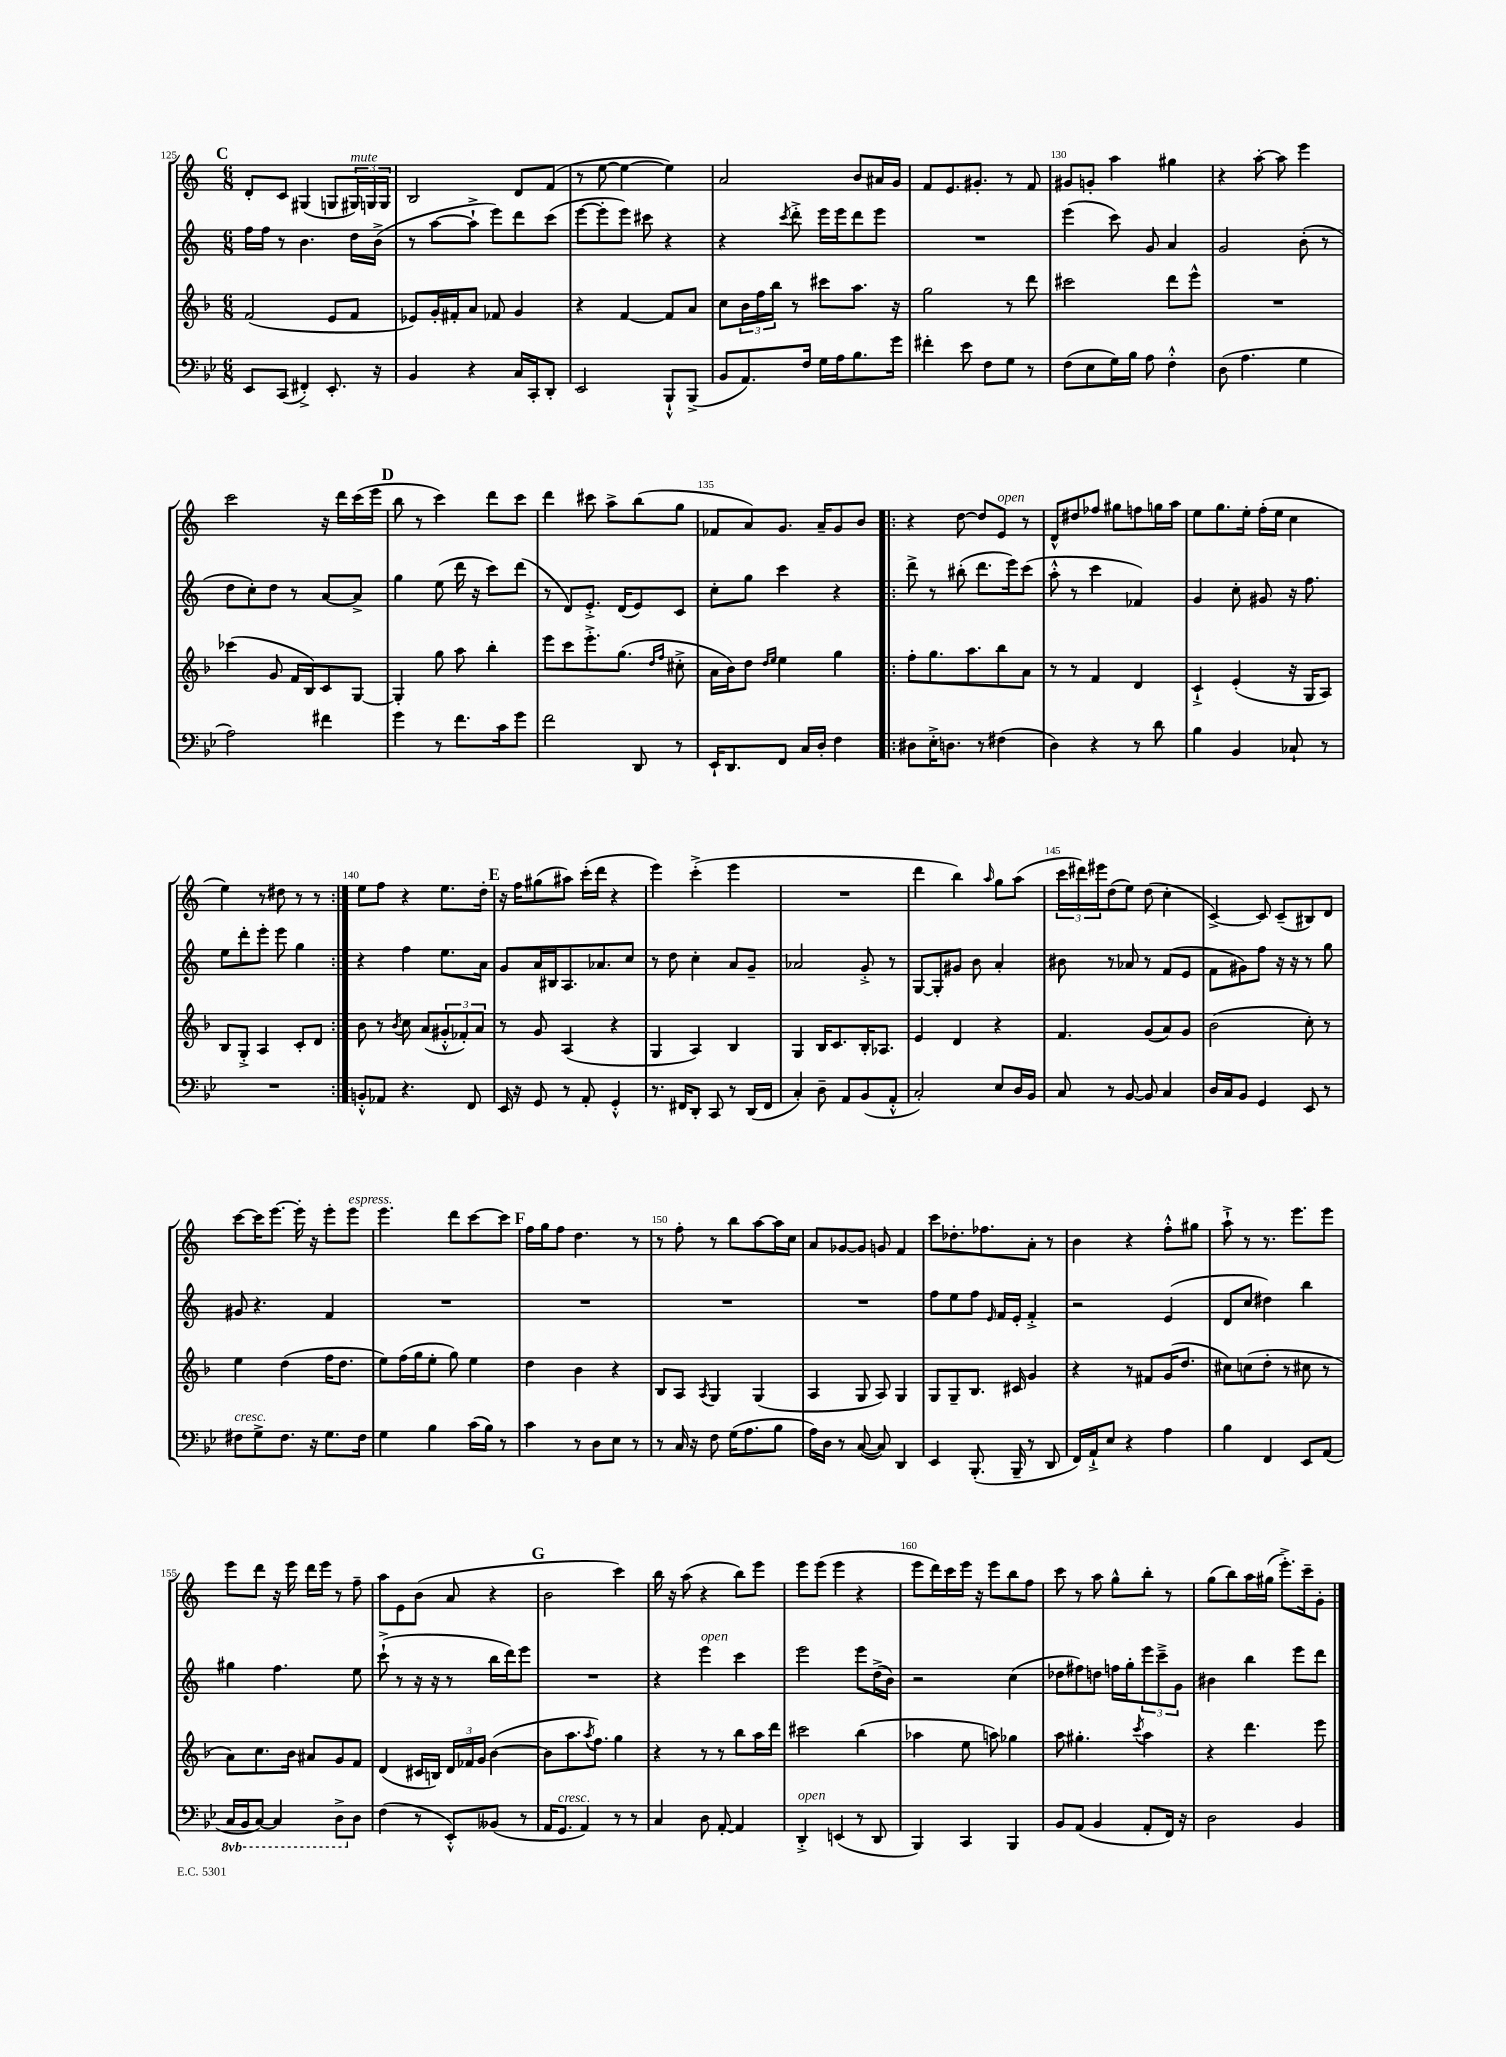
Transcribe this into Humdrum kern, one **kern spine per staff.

**kern	**kern	**kern	**kern
*staff4	*staff3	*staff2	*staff1
*clefF4	*clefG2	*clefG2	*clefG2
*k[b-e-]	*k[b-]	*k[]	*k[]
*M6/8	*M6/8	*M6/8	*M6/8
8EE-/L	(2f/	16ff\LL	8d'/L
.	.	16ff\JJ	.
(8CC/J	.	8r	8c/J
4FF#'^/)	.	4.b\	(4G#/
8.EE-'/	8e/L	.	8G/L
.	8f/J	16dd\LL	24G#/L)
.	.	.	24G/
16r	.	(16b^\JJ	.
.	.	.	24G/JJ
=	=	=	=
4BB-/	8e-/L)	8r	2B/
.	16g'/L	[8aa\L	.
.	16f#'/J	.	.
4r	8a/J	8aa`^\]J	.
.	8f-/	8eee\L)	.
16C/LL	4g/	8ddd\	8d/L
16CC'/J	.	.	.
8DD'/J	.	(8ccc\J	(8f/J
=	=	=	=
2EE-/	4r	[8eee\L	8r
.	.	8eee'\]	[8ee\
.	[4f/	8eee\J)	4ee\_
.	.	8ccc#\	.
8BBB-`^^/L	8f/]L	4r	4ee\])
(8BBB-^/J	8a/J	.	.
=	=	=	=
8BB-/L	8cc\L	4r	2a/
8.AA/)	24b-\L	.	.
.	24ff\	.	.
.	24bb-\JJ	.	.
.	.	8qccc/	.
.	8r	8ddd'^\	.
16F/Jk	.	.	.
16G\LL	8ccc#\L	16eee\LL	.
16A\J	.	16eee\J	.
8.B-\	8.aa\J	8ddd\	8b/L
.	.	8eee\J	16a#/L
16g\Jk	16r	.	16g/JJ
=	=	=	=
4f#'\	2gg\	2.r	8f/L
.	.	.	8.e/
8e-\	.	.	.
.	.	.	8.g#'/J
8F\L	.	.	.
8G\J	8r	.	8r
8r	8ddd\	.	8f/
=	=	=	=
(8F\L	2ccc#\	(4eee\	8g#/L
8E-\	.	.	8g'/J
16G\L)	.	8ccc\)	4aa\
16B-\JJ	.	.	.
8A\	.	8g/	.
4F'^^\	8ddd\L	4a/	4gg#\
.	8eee^^\J	.	.
=	=	=	=
(8D\	2.r	2g/	4r
4.A\	.	.	.
.	.	.	[8aa'\
.	.	.	8aa\]
4G\	.	(8b'\	4eee\
.	.	8r	.
=	=	=	=
2A\)	(4ccc-\	8dd\L	2ccc\
.	.	8cc'\)	.
.	8g/	8dd\J	.
.	16f/LL	8r	.
.	16B-/J)	.	.
4f#\	8c/	[8a/L	16r
.	.	.	16ddd\LL
.	[8G/J	8a^/]J	(16ccc\
.	.	.	16eee\JJ
=	=	=	=
4g\	4G'/]	4gg\	8bb\
.	.	.	8r
8r	8gg\	(8ee\	4ccc\)
8.f\L	8aa\	16ddd\	.
.	.	16r	.
.	4bb-'\	8ccc\L)	8ddd\L
16c\k	.	.	.
8g\J	.	(8ddd\J	8ccc\J
=	=	=	=
2f\	8eee\L	8r	4ddd\
.	8ccc\	8d/L)	.
.	8.eee'^\	8.e'^/J	8ccc#\
.	.	.	8aa^\L
.	(8.gg\J	(16d/LK	.
8DD/	.	8e/)	(8bb\
.	16qqdd/LL	.	.
.	16qqff/JJ	.	.
8r	8cc#'^\	8c/J	8gg\J
=	=	=	=
16EE-`/LK	16a\LL	8cc'\L	8f-/L
8.DD/	16b-\J)	.	.
.	8dd\J	8gg\J	8a/)
.	16qqdd/LL	.	.
.	16qqee/JJ	.	.
8FF/J	4ee\	4ccc\	8.g/J
16C/LL	.	.	.
16D'/JJ	.	.	16a~/LK
4F\	4gg\	4r	8g/
.	.	.	8b/J
=!|:	=!|:	=!|:	=!|:
8D#\L	8ff'\L	8ddd^\	4r
16E-'^\K	8.gg\	8r	.
8.D\J	.	.	.
.	.	(8bb#'\	[8dd\
.	8.aa\	.	.
8r	.	8.ddd\L	8dd/]L
(4F#\	8bb-\	.	8e/J
.	.	16eee\k)	.
.	8a\J	(8ccc\J	8r
=	=	=	=
4D\)	8r	8aa'^^\	8d^^/L
.	8r	8r	8dd#/
4r	4f/	4ccc\	8ff-/J
.	.	.	8gg#\L
8r	4d/	4f-/)	8ff\
8d\	.	.	16gg\L
.	.	.	16aa\JJ
=	=	=	=
4B-\	4c`^/	4g/	8ee\L
.	.	.	8.gg\
4BB-/	(4e'/	8cc'\	.
.	.	.	16ee'\Jk
.	.	8g#/	(16ff'\LL
.	.	.	16ee\JJ
8C-`/	16r	16r	4cc\
.	16G/LK	8.ff\	.
8r	8A/J)	.	.
=	=	=	=
2.r	8B-/L	8ee\L	4ee\)
.	8G'^/J	8ddd'\	.
.	4A/	8eee'\J	8r
.	.	8eee\	8dd#\
.	8c'/L	4gg\	8r
.	8d/J	.	8r
=:|!	=:|!	=:|!	=:|!
8BB'^^/L	8b-\	4r	8ee\L
8AA-/J	8r	.	8ff\J
.	8qb-/	.	.
4.r	8cc\	4ff\	4r
.	(8a/L	.	.
.	12g#'^^/	8.ee\L	8.ee\L
.	12f-'/)	.	.
8FF/	.	.	.
.	12a/J	.	.
.	.	16a\Jk	16dd'\Jk
=	=	=	=
16EE-/	8r	8g/L	16r
16r	.	.	16ff\LK
8GG/	8g/	16a/L	(8gg#\
.	.	16B#/J	.
8r	(4A/	8.A/	8aa#\J)
8AA'/	.	.	(16ccc'\LL
.	.	8.a-/	16ddd\JJ
4GG'^^/	4r	.	4r
.	.	8cc/J	.
=	=	=	=
8.r	4G/	8r	4eee\)
.	.	8dd\	.
16FF#/LK	.	.	.
8DD'/J	4A/)	4cc'\	(4ccc'^\
8CC/	.	.	.
8r	4B-/	8a/L	4eee\
(16DD/LL	.	8g~/J	.
16FF#/JJ	.	.	.
=	=	=	=
4C'/)	4G/	2a-/	2.r
8D~\	16B-/LK	.	.
.	8.c/	.	.
8AA/L	.	.	.
(8BB-/	16B-'/K	8g'^/	.
.	8.A-/J	.	.
8AA'^^/J	.	8r	.
=	=	=	=
2C'/)	4e/	[8G/L	4ddd\
.	.	8G'/]	.
.	4d/	8g#/J	4bb\)
.	.	8b\	.
.	.	.	16qqaa/
8E-/L	4r	4a'/	8gg\L
16D/L	.	.	(8aa\J
16BB-/JJ	.	.	.
=	=	=	=
8C/	4.f/	8b#\	24ccc\LL
.	.	.	24ddd#\)
.	.	.	24eee#\J
8r	.	8r	(8dd\
[8BB-/	.	8a-/	8ee\J)
8BB-/]	(8g/L	8r	(8dd\
4C/	8a/)	(8f/L	4cc'\
.	8g/J	8e/J	.
=	=	=	=
16D/LL	(2b-\	8f\L	[4c^/)
16C/J	.	.	.
8BB-/J	.	8g#\)	.
4GG/	.	8ff\J	8c/]
.	.	16r	(8c~/L
.	.	16r	.
8EE-/	8cc'\)	8r	8B#/)
8r	8r	8gg\	8d/J
=	=	=	=
8F#\L	4ee\	8g#/	[8ccc\L
8G^\	.	4.r	16ccc\]K
.	.	.	[8.eee\J
8.F#\J	(4dd\	.	.
.	.	.	16eee'\]
16r	.	.	16r
8.G\L	16ff\LK	4f/	8eee'\L
.	8.dd\J	.	.
.	.	.	8eee\J
16F#\Jk	.	.	.
=	=	=	=
4G\	8ee\L)	2.r	4.eee\
.	(16ff\L	.	.
.	16gg\J	.	.
4B-\	8ee'\J	.	.
.	8gg\)	.	8ddd\L
(16c\LL	4ee\	.	[8ccc\
16B-\JJ)	.	.	.
8r	.	.	8ccc\]J
=	=	=	=
4c\	4dd\	2.r	16ff\LL
.	.	.	16gg\J
.	.	.	8ff\J
8r	4b-\	.	4.dd\
8D\L	.	.	.
8E-\J	4r	.	.
8r	.	.	8r
=	=	=	=
8r	8B-/L	2.r	8r
16C/	8A/J	.	8ff'\
16r	.	.	.
.	8qA/	.	.
8F\	4G/	.	8r
(16G\LK	.	.	8bb\L
8.A\	.	.	.
.	(4G/	.	[8aa\
8B-\J	.	.	16aa\]L
.	.	.	16cc\JJ
=	=	=	=
16A\LL)	4A/	2.r	8a/L
16D\JJ	.	.	.
8r	.	.	[8g-/
([8C/	8G/	.	8g-/]J
8C/])	8A/)	.	8g/
4DD/	4G/	.	4f/
=	=	=	=
4EE-/	8G/L	8ff\L	8ccc\L
.	8G~/	8ee\	8.dd-'\
(8.BBB-'/	8.B-/J	8ff\J	.
.	.	.	8.ff-\
.	.	16qqe/	.
.	.	16f/LL	.
16BBB-~/	16c#/	16e'/JJ	.
8r	4g/	4f'^/	8a'\J
8DD/	.	.	8r
=	=	=	=
16FF/LL)	4r	2r	4b\
16AA`^/J	.	.	.
8E-/J	.	.	.
4r	8r	.	4r
.	8f#/L	.	.
4A\	(16g/K	(4e/	8ff'^^\L
.	8.dd/J	.	.
.	.	.	8gg#\J
=	=	=	=
4B-\	8cc#\L)	8d/L	8aa`^\
.	(8cc\	8cc/J	8r
4FF/	8dd'\J	4dd#\)	8.r
.	8r	.	.
.	.	.	8.eee\L
8EE-/L	8cc#\	4bb\	.
(8AA/J	8r	.	8eee\J
=	=	=	=
16CC/LL	8a\L)	4gg#\	8eee\L
16BBB-/J	.	.	.
[8CC/J)	8.cc\	.	8ddd\J
4CC/]	.	4.ff\	16r
.	16b-\Jk	.	16eee\
.	8a#/L	.	16ddd\LL
.	.	.	16eee\JJ
8DD^\L	8g/	.	8r
8D\J	8f/J	8ee\	8ff~\
=	=	=	=
(4F\	(4d/	(8ccc`^\	8aa\L
.	.	8r	8e\
8r	16c#/LL	16r	(8b\J
.	16B/JJ)	16r	.
8EE-'^^/L)	24d/LL	8r	8a/
.	24f-/	.	.
.	24g/JJ	.	.
(8BB--/J	([4b-\	16bb\LL	4r
.	.	16ddd\J)	.
8r	.	8eee\J	.
=	=	=	=
16AA/LK	8b-\]L	2.r	2b\
8.GG/J	.	.	.
.	8.aa\	.	.
4AA/)	.	.	.
.	8qaa/	.	.
.	8.ff\J)	.	.
8r	4gg\	.	4ccc\)
8r	.	.	.
=	=	=	=
4C/	4r	4r	16bb\
.	.	.	16r
.	.	.	(8aa\
8D\	8r	4eee\	4r
[8AA'/	8r	.	.
4AA/]	8bb-\L	4ccc\	8bb\L)
.	16aa\L	.	8eee\J
.	16ddd\JJ	.	.
=	=	=	=
4DD'^/	2ccc#\	2eee\	8eee\L
.	.	.	(8eee\J
(4EE/	.	.	4eee\
8r	(4bb-\	8eee\L	4r
8DD/	.	(16dd^\L	.
.	.	16b\JJ)	.
=	=	=	=
4BBB-/)	4aa-\	2r	8eee\L
.	.	.	16ddd\L)
.	.	.	16ccc\
4CC/	8ee\	.	16eee\JJ
.	.	.	16r
.	8aa\)	.	8eee\L
4BBB-/	4gg-\	(4cc\	8bb\
.	.	.	8ff\J
=	=	=	=
8BB-/L	8aa\	8dd-\L	8ccc\
(8AA/J	4.gg#'\	8ff#\)	8r
4BB-/	.	8dd\J	8aa\
.	.	16ff\LL	8gg^^\L
.	.	16gg'\J	.
.	8qccc/	.	.
8AA'/L	4aa\	12eee\	8bb'\J
.	.	12ccc~^\	.
16FF/Jk)	.	.	8r
.	.	12g\J	.
16r	.	.	.
=	=	=	=
2D\	4r	4b#\	(8gg\L
.	.	.	8bb\)
.	4.ddd\	4bb\	16aa\L
.	.	.	(16gg#\JJ
.	.	.	8.eee'^\L)
4BB-/	.	8eee\L	.
.	.	.	16ccc~\k
.	8eee\	8ddd\J	8g'\J
==	==	==	==
*-	*-	*-	*-
